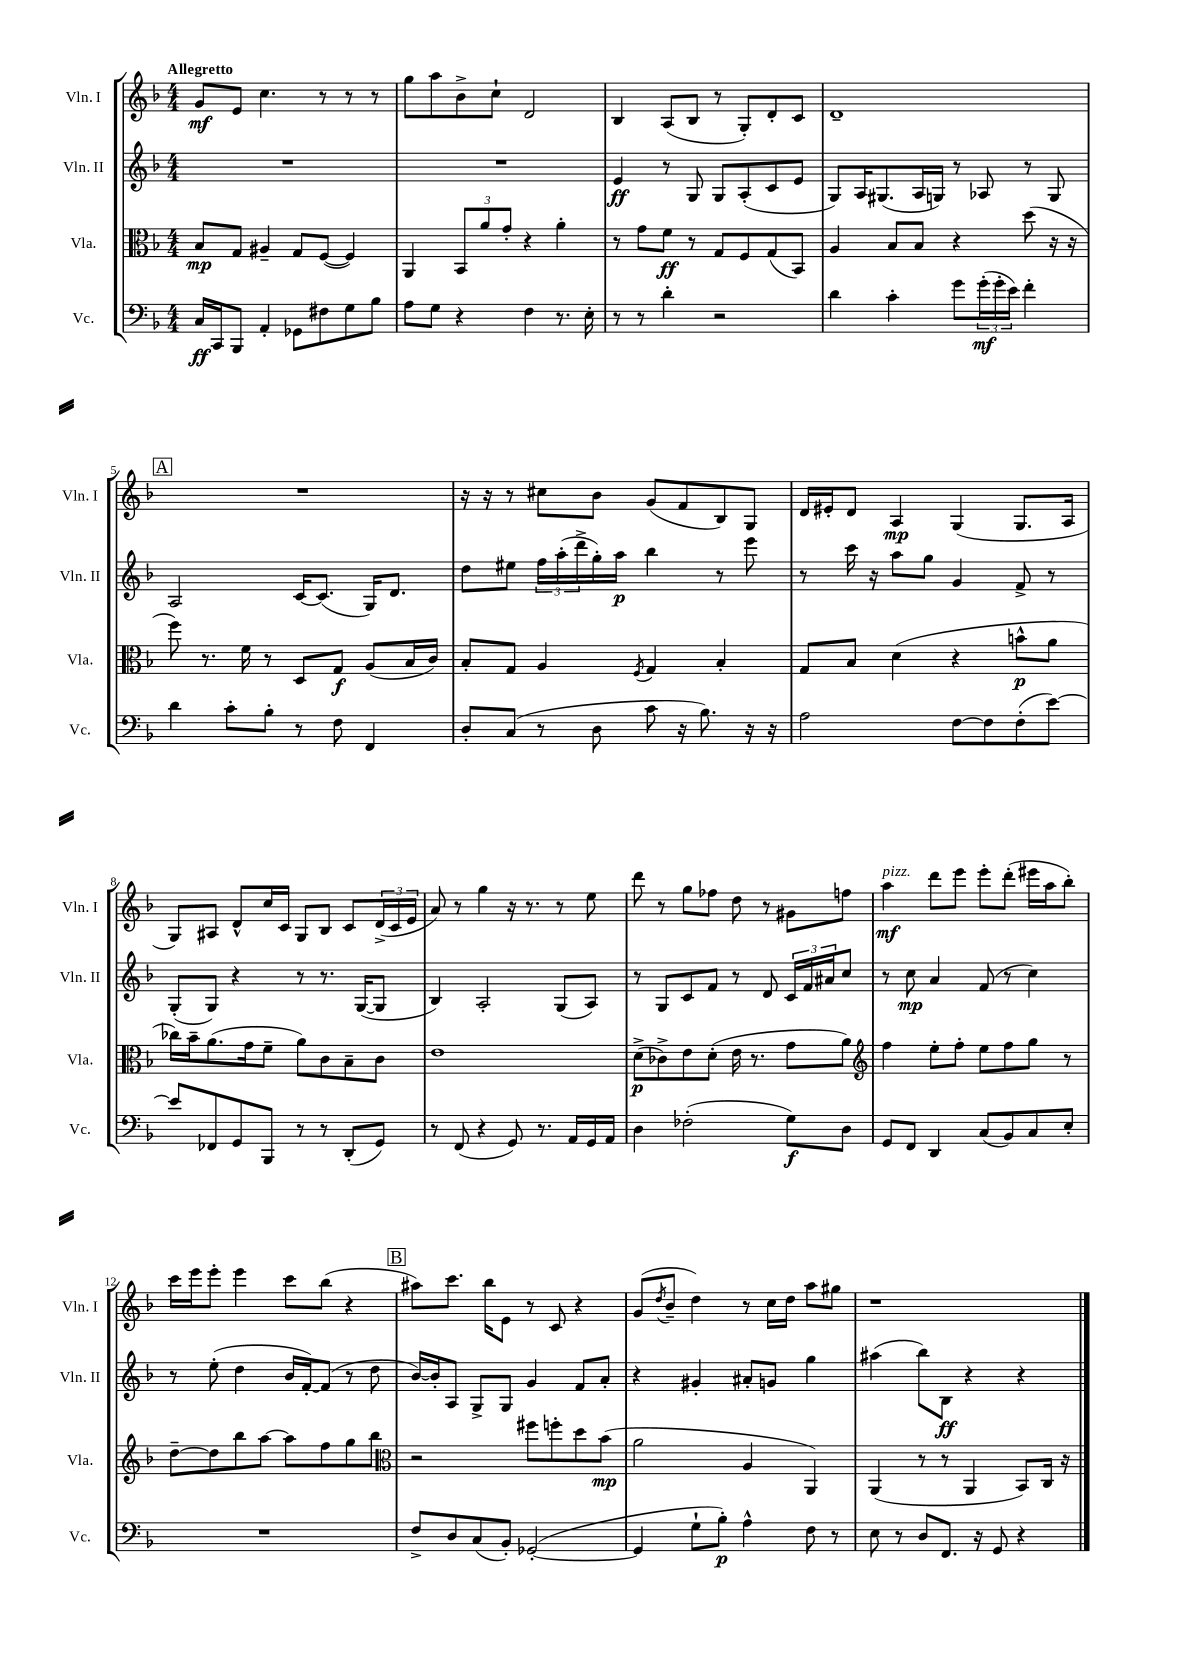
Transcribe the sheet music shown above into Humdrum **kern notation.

**kern	**kern	**kern	**kern
*staff4	*staff3	*staff2	*staff1
*clefF4	*clefC3	*clefG2	*clefG2
*k[b-]	*k[b-]	*k[b-]	*k[b-]
*M4/4	*M4/4	*M4/4	*M4/4
16C	8B-	1r	8g
16CC	.	.	.
8BBB-	8G	.	8e
4AA'	4A#~	.	4.cc
8GG-	8G	.	.
8F#	([8F	.	8r
8G	4F])	.	8r
8B-	.	.	8r
=	=	=	=
8A	4AA	1r	8gg
8G	.	.	8aa
4r	12BB-	.	8b-^
.	12a	.	.
.	.	.	8cc`
.	12g'	.	.
4F	4r	.	2d
8.r	4a'	.	.
16E'	.	.	.
=	=	=	=
8r	8r	4e	4B-
8r	8g	.	.
4d'	8f	8r	(8A
.	8r	8G	8B-
2r	8G	8G	8r
.	8F	(8A'	8G')
.	(8G	8c	8d'
.	8BB-)	8e	8c
=	=	=	=
4d	4A	8G)	1d~
.	.	16A	.
.	.	(8.G#	.
4c'	8B-	.	.
.	8B-	16A	.
.	.	16G)	.
8g	4r	8r	.
(24g'	.	8A-	.
24g'	.	.	.
24e)	.	.	.
4f'	(8dd	8r	.
.	16r	8G	.
.	16r	.	.
=	=	=	=
4d	8ff)	2A	1r
.	8.r	.	.
8c'	.	.	.
.	16f	.	.
8B-'	8r	.	.
8r	8D	[16c	.
.	.	(8.c]	.
8F	8G	.	.
4FF	(8A	16G)	.
.	.	8.d	.
.	16B-	.	.
.	16c)	.	.
=	=	=	=
8D'	8B-'	8dd	16r
.	.	.	16r
(8C	8G	8ee#	8r
8r	4A	24ff	8cc#
.	.	(24aa'	.
.	.	24ddd^	.
8D	.	16gg')	8b-
.	.	16aa	.
.	8qF	.	.
8c	4G	4bb-	(8g
16r	.	.	8f
8.B-)	.	.	.
.	4B-'	8r	8B-)
16r	.	8eee	8G
16r	.	.	.
=	=	=	=
2A	8G	8r	16d
.	.	.	16e#'
.	8B-	16ccc	8d
.	.	16r	.
.	(4d	8aa	4A
.	.	8gg	.
[8F	4r	4g	(4G
8F]	.	.	.
(8F'	8b^^	8f^	8.G
[8e)	8a	8r	.
.	.	.	16A
=	=	=	=
8e]	16cc-)	(8G'	8G)
.	16b-~	.	.
8FF-	(8.a	8G)	8A#
8GG	.	4r	8d^^
.	16g	.	.
8BBB-	8f~	.	16cc
.	.	.	16c
8r	8a)	8r	8G
8r	8c	8.r	8B-
(8DD'	8B-~	.	8c
.	.	([16G	.
8GG)	8c	8G]	(24d^
.	.	.	24c
.	.	.	24e
=	=	=	=
8r	1e	4B-)	8a)
(8FF	.	.	8r
4r	.	2A'	4gg
8GG)	.	.	16r
.	.	.	8.r
8.r	.	.	.
.	.	(8G	8r
16AA	.	.	.
16GG	.	8A)	8ee
16AA	.	.	.
=	=	=	=
4D	(8d^	8r	8ddd
.	8c-^)	8G	8r
(2F-'	8e	8c	8gg
.	(8d'	8f	8ff-
.	16e	8r	8dd
.	8.r	.	.
.	.	8d	8r
8G)	8g	24c	8g#
.	.	24f	.
.	.	24a#	.
8D	8a)	8cc	8ff
=	=	=	=
*	*clefG2	*	*
8GG	4ff	8r	4aa
8FF	.	8cc	.
4DD	8ee'	4a	8ddd
.	8ff'	.	8eee
(8C	8ee	(8f	8eee'
8BB-)	8ff	8r	(8ddd'
8C	8gg	4cc)	16eee#
.	.	.	16aa
8E'	8r	.	8bb-')
=	=	=	=
1r	[8dd~	8r	16ccc
.	.	.	16eee
.	8dd]	(8ee'	8eee'
.	8bb-	4dd	4eee
.	[8aa	.	.
.	8aa]	16b-	8ccc
.	.	[16f')	.
.	8ff	(8f]	(8bb-
.	8gg	8r	4r
.	8bb-	8dd	.
=	=	=	=
*	*clefC3	*	*
8F^	2r	[16b-)	8aa#)
.	.	16b-']	.
8D	.	8A	8.ccc
(8C	.	8G^	.
.	.	.	16bb-
8BB-')	.	8G	8e
([2GG-'	8ff#	4g	8r
.	8ff'	.	8c
.	8dd	8f	4r
.	(8b-	8a'	.
=	=	=	=
4GG-]	2a	4r	(8g
.	.	.	8qdd
.	.	.	8b-~
8G`	.	4g#'	4dd)
8B-')	.	.	.
4A^^	4A	8a#'	8r
.	.	8g	16cc
.	.	.	16dd
8F	4AA)	4gg	8aa
8r	.	.	8gg#
=	=	=	=
8E	(4AA	(4aa#	1r
8r	.	.	.
8D	8r	8bb-)	.
8.FF	8r	8B-	.
.	4AA	4r	.
16r	.	.	.
8GG	.	.	.
4r	8BB-)	4r	.
.	16C	.	.
.	16r	.	.
==	==	==	==
*-	*-	*-	*-
